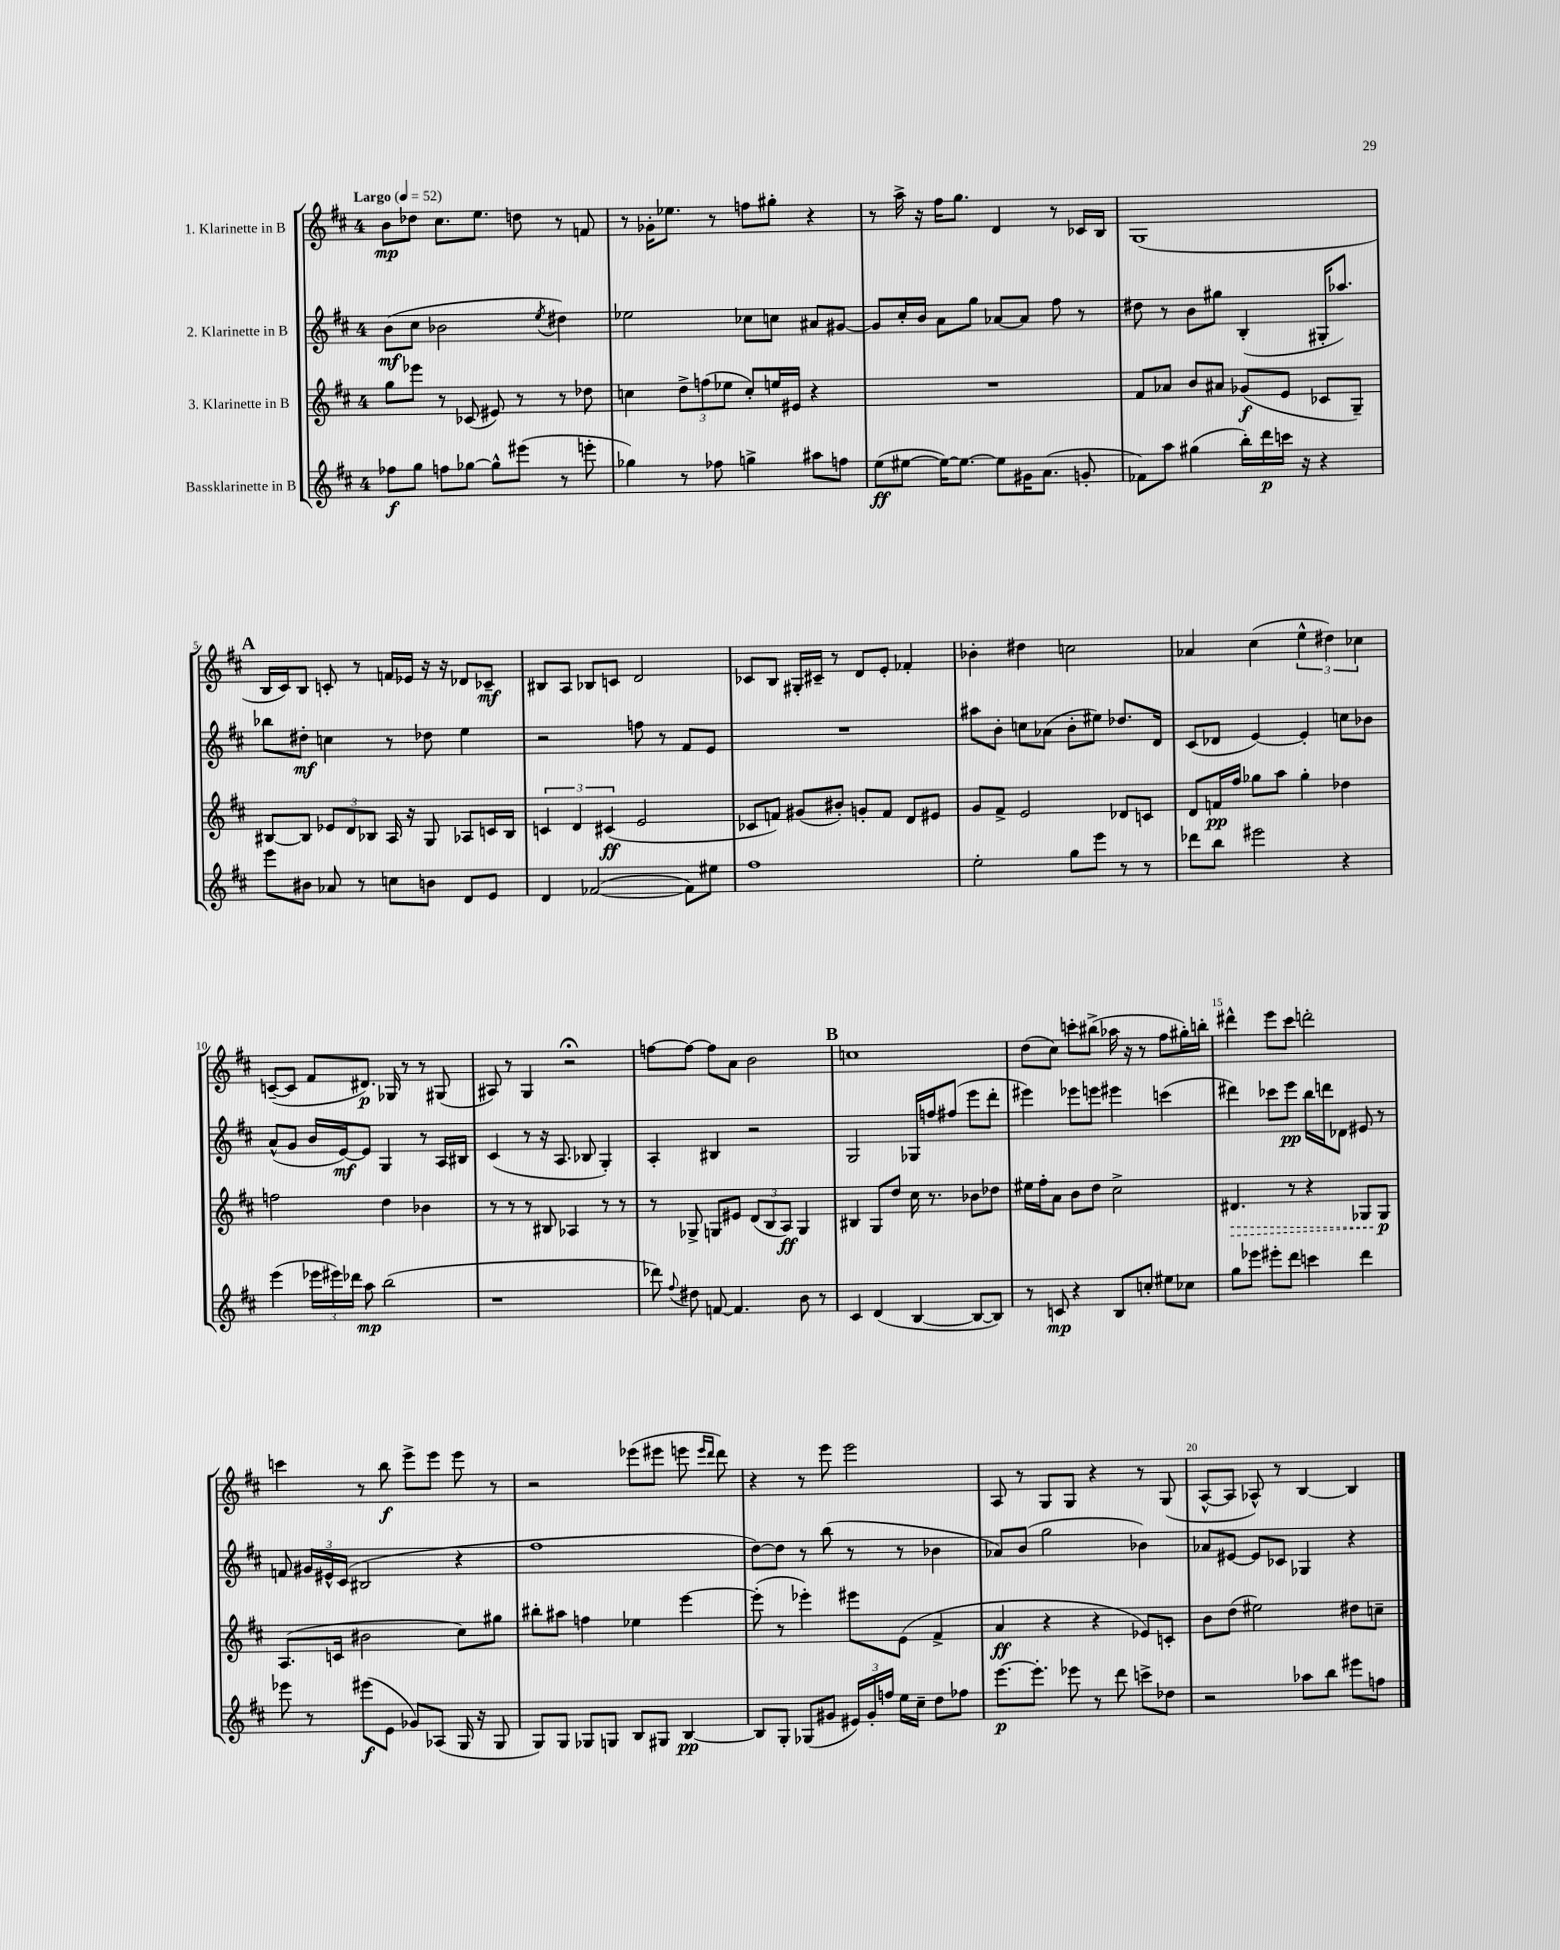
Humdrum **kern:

**kern	**kern	**kern	**kern
*staff4	*staff3	*staff2	*staff1
*clefG2	*clefG2	*clefG2	*clefG2
*k[f#c#]	*k[f#c#]	*k[f#c#]	*k[f#c#]
*M4/4	*M4/4	*M4/4	*M4/4
*MM52	*MM52	*MM52	*MM52
8ff-\L	8gg\L	(8b\L	8b\L
8gg\J	8eee-\J	8cc#\J	8dd-\J
8ff\L	8r	2b-\	8.cc#\L
[8gg-\J	(8c-/	.	.
.	.	.	8.ee\J
8gg-^^\]L	8e#/)	.	.
(8eee#\J	8r	.	8dd\
.	.	8qee/	.
8r	8r	4dd#\)	8r
8eee'\	8dd-\	.	8f/
=	=	=	=
4gg-\)	4cc\	2ee-\	8r
.	.	.	16g-'\LK
.	.	.	8.ee-\J
8r	12dd^\L	.	.
.	(12ff\	.	.
8ff-\	.	.	8r
.	12ee-\J	.	.
4gg^\	8cc'/L)	8cc-\L	8ff\L
.	16ee/L	8cc\J	8gg#'\J
.	16e#/JJ	.	.
8aa#\L	4r	8a#/L	4r
8ff\J	.	[8g#/J	.
=	=	=	=
(8ee\L	1r	8g#/]L	8r
[8ee#\J	.	16cc#'/L	16aa^\
.	.	16b/JJ	16r
16ee#\_LK)	.	8a\L	16ff#\LK
8.ee#\_J	.	.	8.gg\J
.	.	8gg\J	.
8ee#\]L	.	[8a-/L	4d/
16g#\K	.	8a-/]J	.
(8.a\J	.	.	.
.	.	8ff#\	8r
8g'/	.	8r	16c-/LL
.	.	.	16B/JJ
=	=	=	=
8f-\L)	8f#/L	8dd#\	(1G
8aa\J	8a-/J	8r	.
(4gg#\	8b/L	8b\L	.
.	8a#/J	8gg#\J	.
16bb'\LL)	(8g-/L	(4B'/	.
16ddd\	.	.	.
16ccc\JJ	8e/J	.	.
16r	.	.	.
4r	8c-/L	16G#'/LK	.
.	.	8.aa-/J)	.
.	8G~/J)	.	.
=	=	=	=
8eee\L	[8B#/L	8bb-\L	16B/LL
.	.	.	16c#/J)
8b#\J	8B#/]J	8dd#'\J	8B/J
8a-/	12e-/L	4cc\	8c'/
.	12d/	.	.
8r	.	.	8r
.	12B-/J	.	.
8cc\L	16A/	8r	16f/LL
.	16r	.	16e-/JJ
8b\J	8G/	8dd-\	16r
.	.	.	16r
8d/L	8A-/L	4ee\	8d-/L
8e/J	16c/L	.	8c-~/J
.	16B-/JJ	.	.
=	=	=	=
4d/	6c/	2r	8B#/L
.	.	.	8A/J
.	6d/	.	.
([2f-/	.	.	8B-/L
.	(6c#/	.	.
.	.	.	8c/J
.	2e/	8ff\	2d/
.	.	8r	.
8f-\]L)	.	8f#/L	.
8ee#\J	.	8e/J	.
=	=	=	=
1ff#	8c-/L	1r	8c-/L
.	8f/J)	.	8B/J
.	(8g#/L	.	16G#'/LL
.	.	.	16c#~/JJ
.	8b#'/J)	.	8r
.	8g'/L	.	8d/L
.	8f/J	.	8e'/J
.	8d/L	.	4f-'/
.	8e#/J	.	.
=	=	=	=
2ee'\	8g/L	8aa#\L	4b-'\
.	8f#^/J	8b'\J	.
.	2e/	8cc\L	4dd#\
.	.	(8a-\J	.
8gg\L	.	8b'\L	2cc\
8eee\J	.	8ee#\J)	.
8r	8d-/L	8.dd-/L	.
8r	8c/J	.	.
.	.	16d/Jk	.
=	=	=	=
8ddd-\L	8d/L	(8c#/L	4a-/
8bb\J	16f/L	8d-/J	.
.	16ff#/JJ	.	.
2eee#\	8gg-\L	[4e/)	(4cc#\
.	8aa\J	.	.
.	4gg-'\	4e'/]	6ee^^\
.	.	.	6dd#\)
4r	4dd-\	8cc\L	.
.	.	.	6cc-\
.	.	8b-\J	.
=	=	=	=
(4eee\	2ff\	(8a^^/L	([8c~/L
.	.	8g/J	8c/]J
24eee-\LL	.	16b/LL	8f#/L
24eee#\)	.	.	.
.	.	[16e/J)	.
24ddd-\JJ	.	.	.
8aa\	.	8e/]J	8.d#/J)
(2bb\	4dd\	4G/	.
.	.	.	16G-/
.	.	.	8r
.	4b-\	8r	8r
.	.	16A/LL	(8G#/
.	.	16B#/JJ	.
=	=	=	=
1r	8r	(4c#/	8A#/)
.	8r	.	8r
.	8r	8r	4G/
.	8B#/	16r	.
.	.	8.A/	.
.	4A-/	.	2r;
.	.	8B-/	.
.	8r	4G'/)	.
.	8r	.	.
=	=	=	=
8ddd-\)	8r	4A'/	[8ff\L
8qqff#/	.	.	.
8dd#\	8G-^/	.	8ff\_J
[8f/	8G/L	4B#/	8ff\]L
4.f/]	8e#/J	.	8a\J
.	(12d/L	2r	2b\
.	12B/	.	.
.	12A/J)	.	.
8b\	4G/	.	.
8r	.	.	.
=	=	=	=
4c#/	4B#/	2G/	1cc
(4d/	8G/L	.	.
.	8dd/J	.	.
[4B/	16cc#\	16G-/LL	.
.	8.r	16ff/J	.
.	.	(8ff#/J	.
8B/_L	8b-\L	8eee\L	.
8B/]J)	8dd-\J	8ddd'\J	.
=	=	=	=
8r	16ee#\LL	4eee#\)	(8dd\L
.	16ff#'\J	.	.
8c/	8a\J	.	8cc#\J)
4r	8b\L	8eee-\L	8ccc'\L
.	8dd\J	8eee\J	(8bb#^\J
8B/L	2cc#^\	4eee#\	16aa-\
.	.	.	16r
8cc'/J	.	.	8r
8ee#\L	.	(4ccc\	8ff#\L
8cc-\J	.	.	16gg#'\L)
.	.	.	16bb'\JJ
=	=	=	=
8gg\L	4.d#/	4ddd#\)	4ddd#^^\
8eee-\J	.	.	.
8eee#'\L	.	8ccc-\L	8eee\L
8ddd\J	8r	8eee\J	8ccc#\J
4ccc\	4r	16bb\LL	2ddd'\
.	.	16ddd\J	.
.	.	8d-\J	.
4ddd\	8G-/L	8e#/	.
.	8G-/J	8r	.
=	=	=	=
8eee-\	(8.A/L	8f/	4ccc\
8r	.	24g#/LL	.
.	.	24e#^^/	.
.	16c/Jk	.	.
.	.	(24c#/JJ	.
(8eee#\L	2b#\	2B#/	8r
8e\J	.	.	8bb\
8g-/L)	.	.	8eee^\L
(8A-/J	.	.	8eee\J
16G/	8cc#\L)	4r	8eee\
16r	.	.	.
8G/	8gg#\J	.	8r
=	=	=	=
8G/L)	8bb#'\L	1ff#	2r
8G/J	8aa#\J	.	.
8G-/L	4ff\	.	.
8G/J	.	.	.
8B/L	4ee-\	.	(8eee-\L
8G#/J	.	.	8eee#\J
[4B/	[4eee\	.	8eee\
.	.	.	16qqeee/LL
.	.	.	16qqddd/JJ
.	.	.	8ddd\)
=	=	=	=
8B/]L	(8eee'\]	[8dd\L)	4r
8G'/J	8r	8dd\]J	.
(8G-/L	4eee-'\)	8r	8r
8g#/J	.	(8bb\	8eee\
24e#/LL)	8eee#\L	8r	2eee\
24g#'/	.	.	.
24ff/JJ	.	.	.
16ee\LL	(8e\J	8r	.
16cc#~\JJ	.	.	.
8dd\L	4f#^/	4b-\	.
8ff-\J	.	.	.
=	=	=	=
[8.eee\L	4a/	8a-/L)	8A/
.	.	(8b/J	8r
8.eee'\]J	.	.	.
.	4r	2gg\	8G/L
8eee-\	.	.	8G/J
8r	4r	.	4r
8ddd\	.	.	.
8ccc^\L	8e-/L)	4b-\)	8r
8dd-\J	8c'/J	.	(8G/
=	=	=	=
2r	8b\L	8a-/L	[8A^^/L
.	(8dd\J	[8e#/J	8A/]J
.	2ee#\)	8e#/]L	8A-^^/)
.	.	8c-/J	8r
8aa-\L	.	4G-/	[4B/
8bb\J	.	.	.
8eee#\L	8dd#\L	4r	4B/]
8ff\J	8cc~\J	.	.
==	==	==	==
*-	*-	*-	*-
